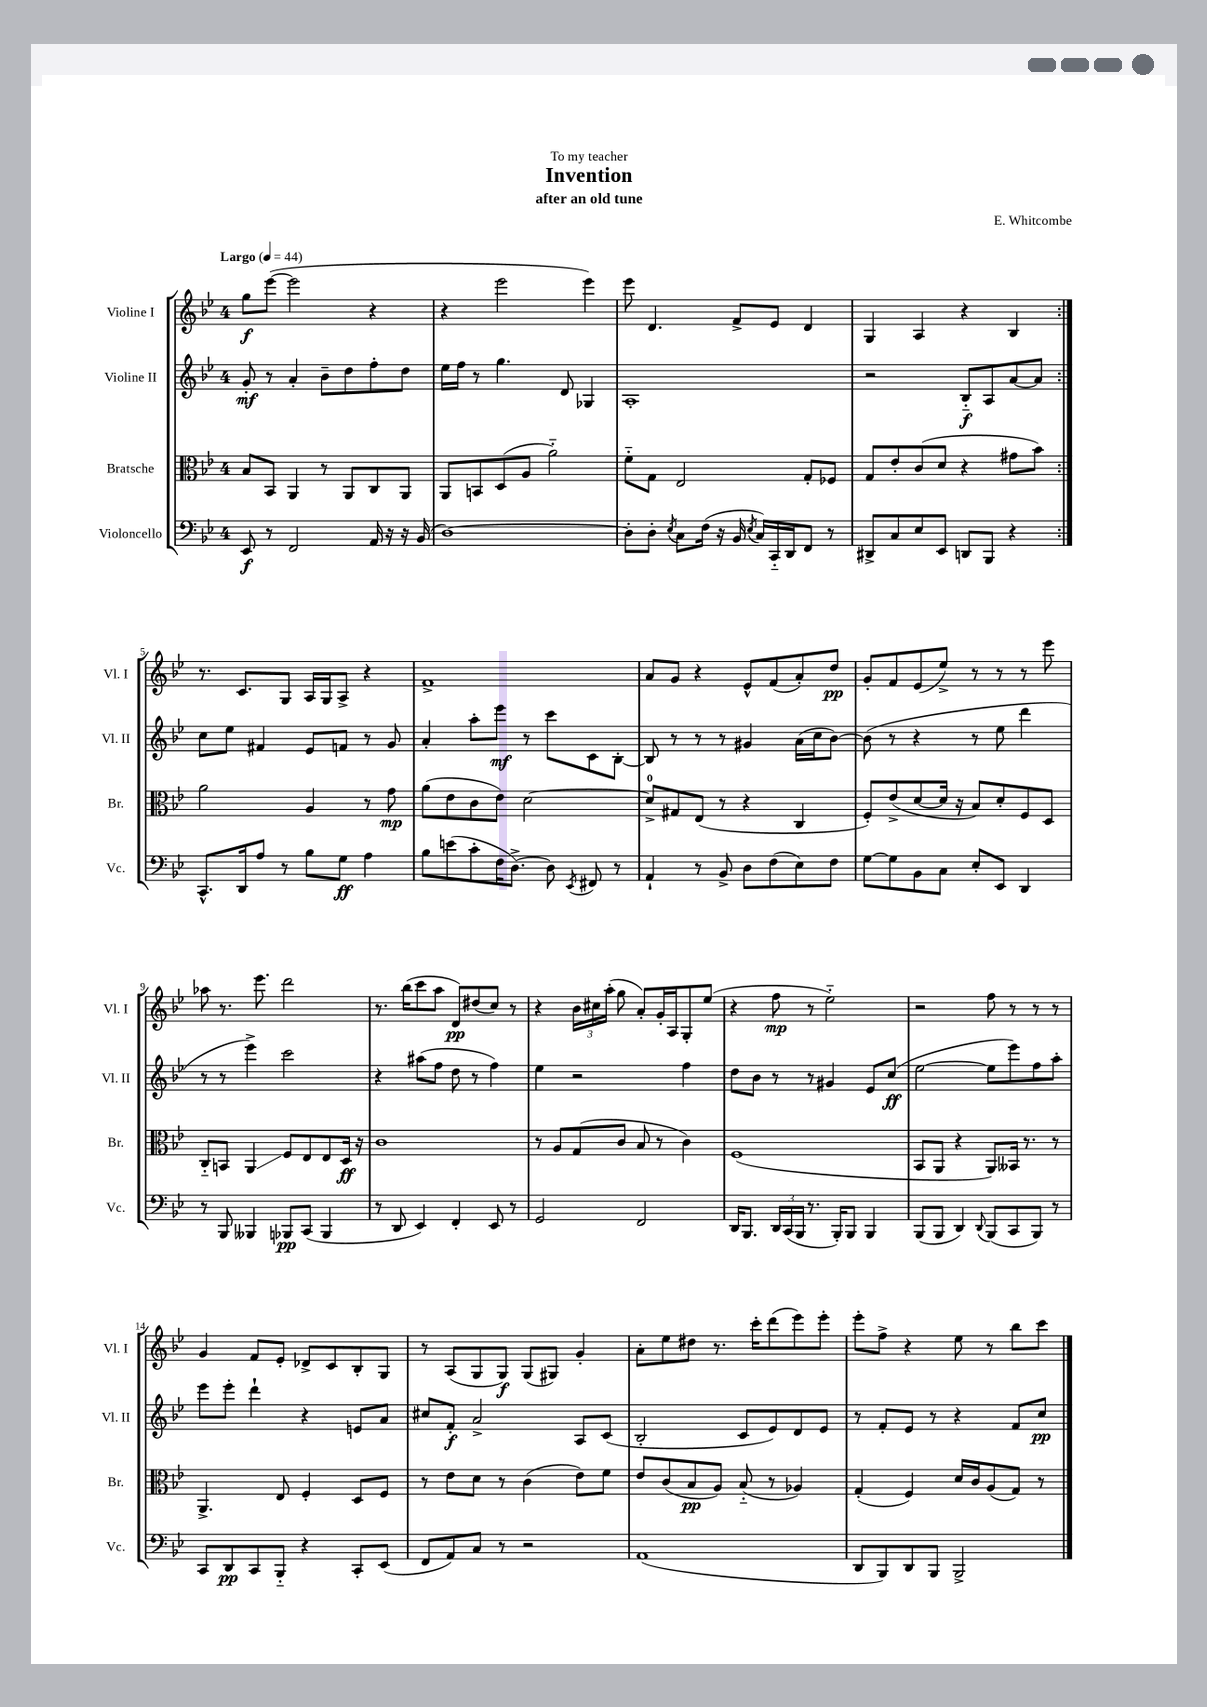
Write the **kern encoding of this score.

**kern	**kern	**kern	**kern
*staff4	*staff3	*staff2	*staff1
*clefF4	*clefC3	*clefG2	*clefG2
*k[b-e-]	*k[b-e-]	*k[b-e-]	*k[b-e-]
*M4/4	*M4/4	*M4/4	*M4/4
*MM44	*MM44	*MM44	*MM44
8EE-	8B-	8g'	8gg
8r	8BB-	8r	([8eee-
2FF	4AA	4a'	2eee-]
.	8r	8b-~	.
.	8AA	8dd	.
16AA	8C	8ff'	4r
16r	.	.	.
16r	8AA	8dd	.
(16BB-	.	.	.
=	=	=	=
[1D)	8AA	16ee-	4r
.	.	16ff	.
.	8BB	8r	.
.	(8D	4.gg	2eee-
.	8A	.	.
.	2a'~)	.	.
.	.	8d	.
.	.	4G-	4eee-)
=	=	=	=
8D']	8f'~	1A'	8eee-
8D'	8G	.	4.d
8qE-	.	.	.
8C	2E-	.	.
(16F	.	.	.
16r	.	.	.
16BB-	.	.	8f^
8qE-	.	.	.
16C)	.	.	.
16CC'~	.	.	8e-
16DD	.	.	.
8FF	8G'	.	4d
8r	8F-	.	.
=	=	=	=
8DD#^	8G	2r	4G
8C	8e-'	.	.
8E-	(8c	.	4A
8EE-	8d	.	.
8DD	4r	8B-'~	4r
8BBB-	.	8A	.
4r	8g#	[8a	4B-
.	8b-)	8a]	.
=:|!	=:|!	=:|!	=:|!
8.CC^^	2a	8cc	8.r
.	.	8ee-	.
16DD	.	.	8.c
8A	.	4f#	.
8r	.	.	8G
8B-	4A	8e-	16A
.	.	.	16G
8G	.	8f	8A^
4A	8r	8r	4r
.	8g	8g	.
=	=	=	=
8B-	(8a	4a'	1f^
(8e	8e-	.	.
8c'	8c	8aa'	.
16F	8e-)	8eee-	.
[8.D^)	.	.	.
.	[2d	8r	.
8D]	.	8ccc	.
8qEE-	.	.	.
8FF#	.	8c	.
8r	.	[8B-'	.
=	=	=	=
4AA`	8d^]	8B-]	8a
.	8G#	8r	8g
8r	(8E-	8r	4r
8BB-^	8r	8r	.
8D	4r	4g#	8e-^^
(8F	.	.	(8f
8E-)	4C	(16a	8a')
.	.	16cc	.
8F	.	[8b-)	8dd
=	=	=	=
[8G	8F')	(8b-]	8g'
8G]	(8e-^	8r	8f
8BB-	[8d	4r	(8e-
8C	16d]	.	8ee-^)
.	16r	.	.
8E-'	8B-)	8r	8r
8EE-	8d'	8ee-	8r
4DD	8F	4ddd	8r
.	8D	.	8eee-
=	=	=	=
8r	8C'~	8r	8aa-
8BBB-	8BB	8r	8.r
4BBB--	4AA	4eee-^)	.
.	.	.	8.eee-
8BBB-	8F	2ccc	2ddd
(8CC	8E-	.	.
4BBB-	8E-	.	.
.	16D	.	.
.	16r	.	.
=	=	=	=
8r	1c	4r	8.r
8DD	.	.	.
.	.	.	(16bb-
4EE-)	.	(8aa#	8ccc
.	.	8ff	8aa
4FF'	.	8dd	8d)
.	.	8r	(8dd#
8EE-	.	4ff)	8cc)
8r	.	.	8r
=	=	=	=
2GG	8r	4ee-	4r
.	8A	.	.
.	(8G	2r	24b-
.	.	.	24cc#
.	.	.	(24aa'
.	8c	.	8gg
2FF	8B-	.	8a')
.	8r	.	16g'
.	.	.	16A
.	4c)	4ff	8G'
.	.	.	(8ee-
=	=	=	=
16DD	(1F	8dd	4r
8.BBB-	.	.	.
.	.	8b-	.
24DD	.	8r	8ff
(24CC	.	.	.
24BBB-	.	.	.
8.r	.	8r	8r
.	.	4g#	2ee-'~)
16BBB-')	.	.	.
8BBB-	.	.	.
4BBB-	.	8e-	.
.	.	(8cc	.
=	=	=	=
(8BBB-	8BB-	[2ee-	2r
8BBB-	8AA	.	.
4DD)	4r	.	.
8qqDD	.	.	.
(8BBB-	8AA)	8ee-]	8ff
8CC	16BB--	8eee-)	8r
.	8.r	.	.
8BBB-)	.	8ff	8r
8r	8r	8aa'	8r
=	=	=	=
8CC	4.AA^	8eee-	4g
8DD	.	8eee-'	.
8CC	.	4ddd`	8f
8BBB-'~	8E-	.	8e-'
4r	4F'	4r	8d-^
.	.	.	8c
8CC'	8D	8e	8B-'
(8EE-	8F	8a	8G
=	=	=	=
8FF	8r	8cc#	8r
8AA)	8e-	8f'	(8A
8C	8d	2a^	8G
8r	8r	.	8G)
2r	(4c	.	(8G
.	.	.	8G#)
.	8e-)	8A	4g'
.	8f	(8c	.
=	=	=	=
(1AA	8e-	2B-'	8a'
.	(8c	.	8ee-
.	8B-	.	8dd#
.	8A)	.	8.r
.	(8B-'~	8c	.
.	.	.	16ccc'
.	8r	8e-)	(8ddd
.	4A-)	8d	8eee-)
.	.	8e-	8eee-'
=	=	=	=
8DD	(4G'	8r	8eee-'
8BBB-)	.	8f'	8ff^
8DD	4F)	8e-	4r
8BBB-	.	8r	.
2BBB-^	16d	4r	8ee-
.	16c	.	.
.	(8A	.	8r
.	8G)	8f	8bb-
.	8r	8cc	8ccc
==	==	==	==
*-	*-	*-	*-
